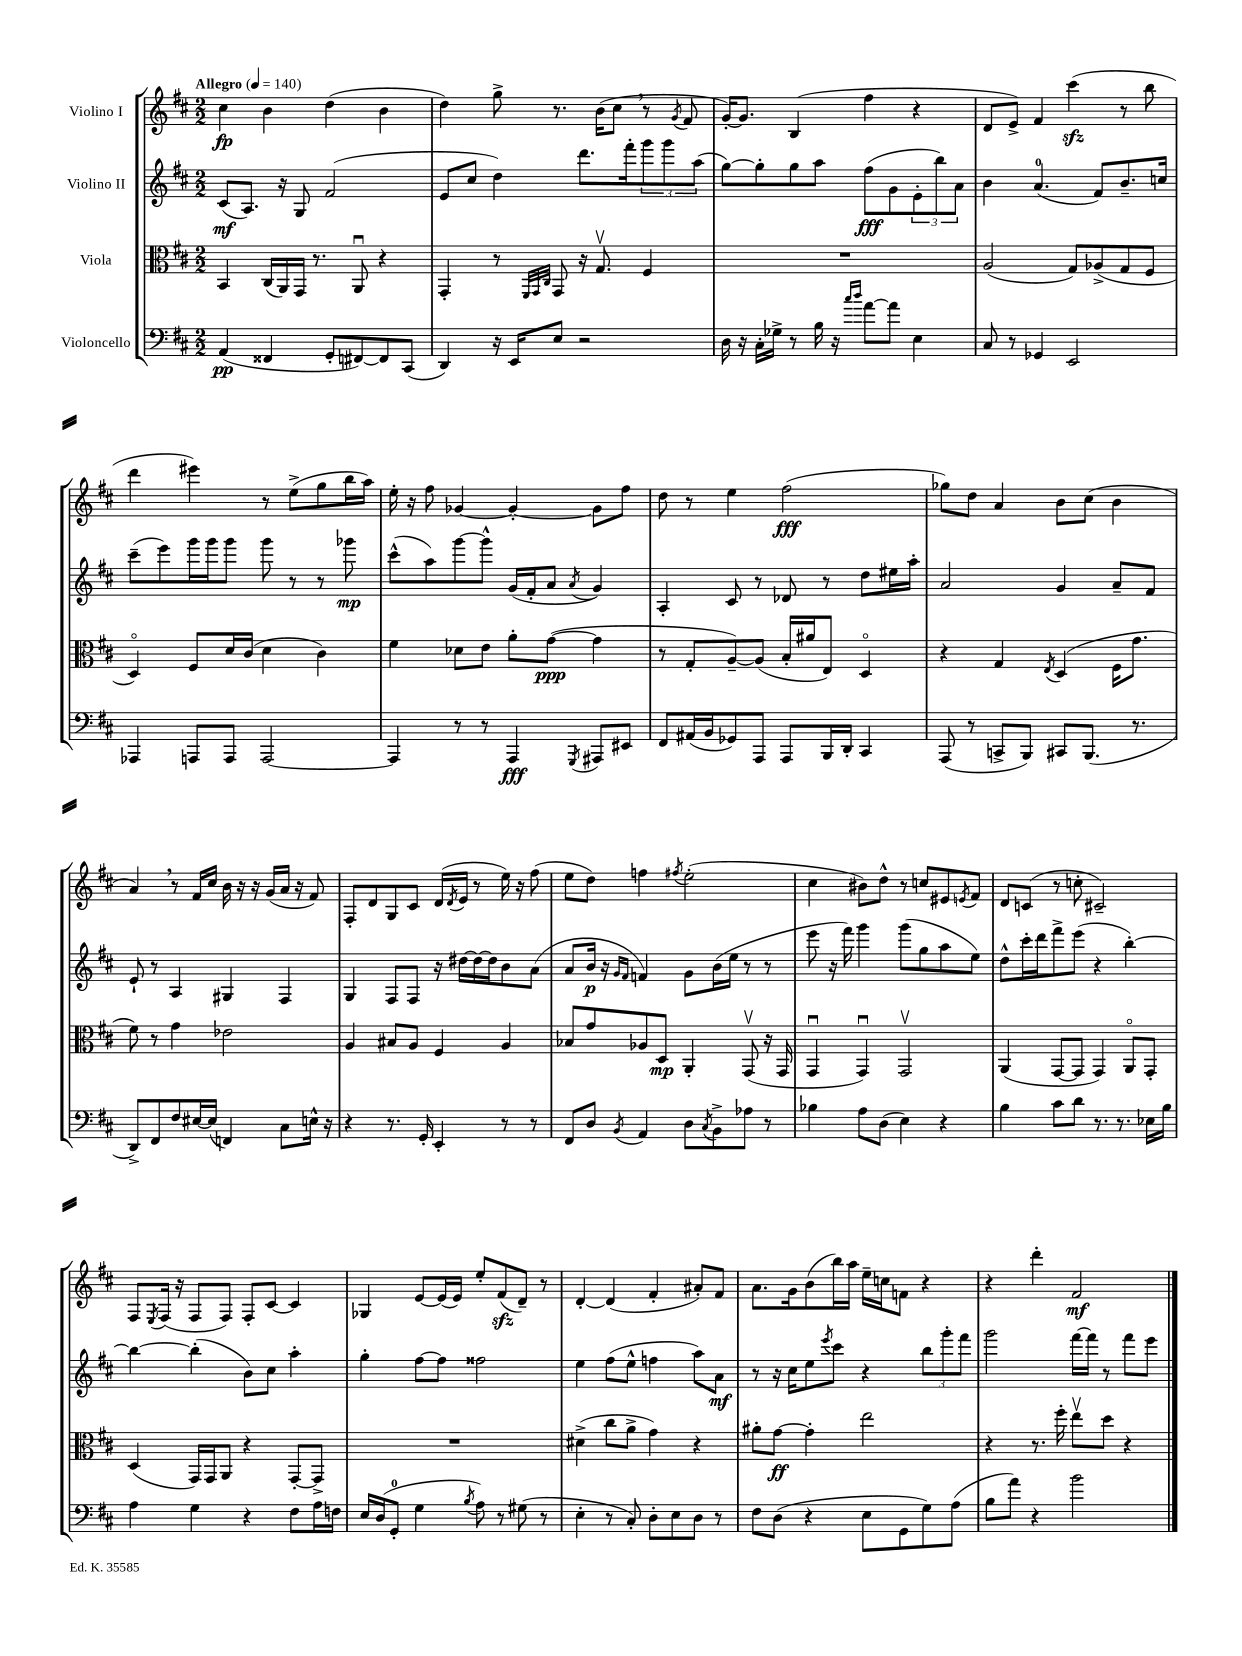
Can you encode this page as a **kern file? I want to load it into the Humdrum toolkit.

**kern	**dynam	**kern	**dynam	**kern	**dynam	**kern	**dynam
*part4	*part4	*part3	*part3	*part2	*part2	*part1	*part1
*staff4	*staff4	*staff3	*staff3	*staff2	*staff2	*staff1	*staff1
*I"Violoncello	*	*I"Viola	*	*I"Violino II	*	*I"Violino I	*
*clefF4	*	*clefC3	*	*clefG2	*	*clefG2	*
*k[f#c#]	*	*k[f#c#]	*	*k[f#c#]	*	*k[f#c#]	*
*M2/2	*	*M2/2	*	*M2/2	*	*M2/2	*
*MM140	*	*MM140	*	*MM140	*	*MM140	*
=1	=1	=1	=1	=1	=1	=1	=1
!	!	!	!	!	!	!LO:TX:a:B:t=Allegro	!
(4AA/	pp	4BB/	.	(8c#/L	mf	4cc#\	fp
.	.	.	.	8.A/J)	.	.	.
4FF##X/	.	(16C#/LL	.	.	.	4b\	.
.	.	16AA/)	.	16r	.	.	.
.	.	16GG/JJ	.	8G/	.	.	.
.	.	8.r	.	.	.	.	.
8GG'/L	.	.	.	(2f#/	.	(4dd\	.
[8FF#X/)	.	8AAu/	.	.	.	.	.
8FF#/]	.	4r	.	.	.	4b\	.
(8CC#/J	.	.	.	.	.	.	.
=2	=2	=2	=2	=2	=2	=2	=2
4DD/)	.	4GG'/	.	8e/L	.	4dd\)	.
.	.	.	.	8cc#/J	.	.	.
16r	.	8r	.	4dd\)	.	8gg^\	.
16EE/KL	.	.	.	.	.	.	.
.	.	32qqFF#/LLL	.	.	.	.	.
.	.	32qqGG/	.	.	.	.	.
.	.	32qqC#/JJJ	.	.	.	.	.
8E/J	.	8GG/	.	.	.	8.r	.
2r	.	16r	.	8.ddd\L	.	.	.
.	.	8.Gv/	.	.	.	(16b\KL	.
.	.	.	.	.	.	8cc#,\J	.
.	.	.	.	16fff#'\k	.	.	.
.	.	4F#/	.	12ggg\	.	8r	.
.	.	.	.	12ggg\	.	.	.
.	.	.	.	.	.	8qg/	.
.	.	.	.	.	.	8f#/	.
.	.	.	.	(12aa\J	.	.	.
=3	=3	=3	=3	=3	=3	=3	=3
16D\	.	1r	.	[8gg\L)	.	[16g'/KL)	.
16r	.	.	.	.	.	8.g/J]	.
16C#'\LL	.	.	.	8gg'\]	.	.	.
16G-X^\JJ	.	.	.	.	.	.	.
8r	.	.	.	8gg\	.	(4B/	.
16B\	.	.	.	8aa\J	.	.	.
16r	.	.	.	.	.	.	.
16qqcc#/LL	.	.	.	.	.	.	.
16qqdd/JJ	.	.	.	.	.	.	.
[8a\L	.	.	.	(8ff#\L	fff	4ff#\	.
8a\J]	.	.	.	8g\	.	.	.
4E\	.	.	.	12e'\	.	4r	.
.	.	.	.	12bb\)	.	.	.
.	.	.	.	12a\J	.	.	.
=4	=4	=4	=4	=4	=4	=4	=4
8C#/	.	(2A/	.	4b\	.	8d/L	.
8r	.	.	.	.	.	8e^/J)	.
4GG-X/	.	.	.	(4.a/	.	4f#/	.
2EE/	.	8G/L)	.	.	.	(4ccc#zz\	.
.	.	(8A-X^/	.	8f#/L)	.	.	.
.	.	8G/	.	8.b~/	.	8r	.
.	.	8F#/J	.	.	.	8bb\	.
.	.	.	.	16ccn/Jk	.	.	.
!!LO:LB:g=z
=5	=5	=5	=5	=5	=5	=5	=5
4AAA-X/	.	4D/)	.	(8ccc#~\L	.	4ddd\	.
.	.	.	.	8eee\)	.	.	.
8AAAn/L	.	8F#/L	.	16ggg\L	.	4eee#X\)	.
.	.	.	.	16ggg\J	.	.	.
8AAA/J	.	16d/L	.	8ggg\J	.	.	.
.	.	(16c#/JJ	.	.	.	.	.
[2AAA/	.	4d\	.	8ggg\	.	8r	.
.	.	.	.	8r	.	(8ee^\L	.
.	.	4c#\)	.	8r	.	8gg\	.
.	.	.	.	8ggg-X\	mp	16bb\L	.
.	.	.	.	.	.	16aa\JJ)	.
=6	=6	=6	=6	=6	=6	=6	=6
4AAA/]	.	4f#\	.	(8ccc#^^\L	.	16ee'\	.
.	.	.	.	.	.	16r	.
.	.	.	.	8aa\)	.	8ff#\	.
8r	.	8d-X\L	.	[8ggg\	.	[4g-X/	.
8r	.	8e\J	.	8ggg^^\J]	.	.	.
4AAA/	fff	8a'\L	.	(16g/LL	.	4g-'/_	.
.	.	.	.	16f#'/J	.	.	.
.	.	([8g\J	ppp	8a/J	.	.	.
8qGGG/	.	.	.	8qa/	.	.	.
8AAA#X/L	.	4g\]	.	4g/)	.	8g-\L]	.
8EE#X/J	.	.	.	.	.	8ff#\J	.
=7	=7	=7	=7	=7	=7	=7	=7
8FF#/L	.	8r	.	4A'/	.	8dd\	.
(16AA#X/L	.	8G'/L	.	.	.	8r	.
16BB/J	.	.	.	.	.	.	.
8GG-X/)	.	[8A~/)	.	8c#/	.	4ee\	.
8AAA/J	.	(8A/J]	.	8r	.	.	.
8AAA/L	.	16B'/LL	.	8d-X/	.	(2ff#\	fff
.	.	16a#X/J	.	.	.	.	.
16BBB/L	.	8E/J)	.	8r	.	.	.
16DD'/JJ	.	.	.	.	.	.	.
4CC#/	.	4D/	.	8dd\L	.	.	.
.	.	.	.	16ee#X\L	.	.	.
.	.	.	.	16aa'\JJ	.	.	.
=8	=8	=8	=8	=8	=8	=8	=8
(8AAA/	.	4r	.	2a/	.	8gg-X\L)	.
8r	.	.	.	.	.	8dd\J	.
8CCn^/L	.	4G/	.	.	.	4a/	.
8BBB/J)	.	.	.	.	.	.	.
.	.	8qE/	.	.	.	.	.
8CC#X/L	.	(4D/	.	4g/	.	8b\L	.
(8.BBB/J	.	.	.	.	.	(8cc#\J	.
.	.	16F#\KL	.	8a~/L	.	4b\	.
8.r	.	8.g\J	.	.	.	.	.
.	.	.	.	8f#/J	.	.	.
!!LO:LB:g=z
=9	=9	=9	=9	=9	=9	=9	=9
8DD^/L)	.	8f#\)	.	8e`/	.	4a,/)	.
8FF#/	.	8r	.	8r	.	.	.
8F#/	.	4g\	.	4A/	.	8r	.
[16E#X/L	.	.	.	.	.	16f#/LL	.
(16E#/JJ]	.	.	.	.	.	16cc#/JJ	.
4FFn/)	.	2e-X\	.	4G#X/	.	16b\	.
.	.	.	.	.	.	16r	.
.	.	.	.	.	.	16r	.
.	.	.	.	.	.	(16g/LL	.
8C#\L	.	.	.	4F#/	.	16a/JJ	.
.	.	.	.	.	.	16r	.
16En^^\Jk	.	.	.	.	.	8f#/)	.
16r	.	.	.	.	.	.	.
=10	=10	=10	=10	=10	=10	=10	=10
4r	.	4A/	.	4G/	.	8F#'/L	.
.	.	.	.	.	.	8d/	.
8.r	.	8B#X/L	.	8F#/L	.	8G/	.
.	.	8A/J	.	8F#/J	.	8c#/J	.
16GG'/	.	.	.	.	.	.	.
4EE'/	.	4F#/	.	16r	.	(16d/LL	.
.	.	.	.	.	.	8qd/	.
.	.	.	.	[16dd#X\LL	.	16e/JJ	.
.	.	.	.	16dd#\_	.	8r	.
.	.	.	.	16dd#\J]	.	.	.
8r	.	4A/	.	8b\	.	16ee\)	.
.	.	.	.	.	.	16r	.
8r	.	.	.	(8a\J	.	(8ff#\	.
=11	=11	=11	=11	=11	=11	=11	=11
8FF#/L	.	8B-X/L	.	8a/L	.	8ee\L	.
8D/J	.	8g/	.	16b/Jk	p	8dd\J)	.
.	.	.	.	16r	.	.	.
.	.	.	.	16qqg/LL	.	.	.
8qBB/	.	.	.	16qqf#/JJ	.	.	.
4AA/	.	8A-X/	.	4fn/)	.	4ffn\	.
.	.	8D/J	mp	.	.	.	.
.	.	.	.	.	.	8qff#X/	.
8D\L	.	4AA'/	.	8g\L	.	(2ee'\	.
8qC#/	.	.	.	.	.	.	.
8BB^\	.	.	.	(16b\L	.	.	.
.	.	.	.	16ee\JJ	.	.	.
8A-X\J	.	(8GGv/	.	8r	.	.	.
8r	.	16r	.	8r	.	.	.
.	.	16GG/	.	.	.	.	.
=12	=12	=12	=12	=12	=12	=12	=12
4B-X\	.	4GGu/	.	8eee\	.	4cc#\	.
.	.	.	.	16r	.	.	.
.	.	.	.	16fff#\)	.	.	.
8A\L	.	4GGu/)	.	4ggg\	.	8b#X\L)	.
(8D\J	.	.	.	.	.	8dd^^\J	.
4E\)	.	2GGv/	.	(8ggg\L	.	8r	.
.	.	.	.	8gg\	.	8ccn/L	.
4r	.	.	.	8aa\	.	8e#X/	.
.	.	.	.	.	.	8qen/	.
.	.	.	.	8ee\J)	.	8f#/J	.
=13	=13	=13	=13	=13	=13	=13	=13
4B\	.	(4AA/	.	8dd^^\L	.	8d/L	.
.	.	.	.	16ccc#'\L	.	(8cn/J	.
.	.	.	.	16ddd\J	.	.	.
8c#\L	.	[8GG/L	.	8fff#^\	.	8r	.
8d\J	.	8GG/J]	.	(8eee\J	.	8ccn'\	.
8.r	.	4GG/)	.	4r	.	2c#X~/)	.
8.r	.	.	.	.	.	.	.
.	.	8AA/L	.	[4bb'\)	.	.	.
16E-X\LL	.	8GG'/J	.	.	.	.	.
16B\JJ	.	.	.	.	.	.	.
!!LO:LB:g=z
=14	=14	=14	=14	=14	=14	=14	=14
4A\	.	(4D/	.	4bb\_	.	8F#/L	.
.	.	.	.	.	.	8qE/	.
.	.	.	.	.	.	(16F#/Jk	.
.	.	.	.	.	.	16r	.
4G\	.	16GG/LL)	.	(4bb'\]	.	8F#/L	.
.	.	16GG/J	.	.	.	.	.
.	.	8AA/J	.	.	.	8F#/J)	.
4r	.	4r	.	8b\L)	.	8F#'/L	.
.	.	.	.	8cc#\J	.	[8c#/J	.
8F#\L	.	[8GG'/L	.	4aa'\	.	4c#/]	.
16A\L	.	8GG^/J]	.	.	.	.	.
16Fn\JJ	.	.	.	.	.	.	.
=15	=15	=15	=15	=15	=15	=15	=15
16E/LL	.	1r	.	4gg'\	.	4G-X/	.
(16D/J	.	.	.	.	.	.	.
8GG'/J	.	.	.	.	.	.	.
4G\	.	.	.	[8ff#\L	.	[8e/L	.
.	.	.	.	8ff#\J]	.	(16e/L]	.
.	.	.	.	.	.	16e/JJ)	.
8qB/	.	.	.	.	.	.	.
8A\)	.	.	.	2ff##X\	.	8ee'/L	.
8r	.	.	.	.	.	(8f#zz/	.
(8G#X\	.	.	.	.	.	8d~/J)	.
8r	.	.	.	.	.	8r	.
=16	=16	=16	=16	=16	=16	=16	=16
4E'\	.	(4d#X^\	.	4ee\	.	[4d'/	.
8r	.	8cc#\L	.	(8ff#\L	.	(4d/]	.
8C#'/)	.	8a^\J	.	8ee^^\J	.	.	.
8D'\L	.	4g\)	.	4ffn\	.	4f#'/	.
8E\	.	.	.	.	.	.	.
8D\J	.	4r	.	8aa\L)	.	8a#X'/L)	.
8r	.	.	.	8a\J	mf	8f#/J	.
=17	=17	=17	=17	=17	=17	=17	=17
8F#\L	.	8a#X'\L	.	8r	.	8.a\L	.
(8D\J	.	[8g\J	ff	16r	.	.	.
.	.	.	.	16cc#\KL	.	16g\k	.
4r	.	4g'\]	.	8ee\	.	(8b\	.
.	.	.	.	8qeee/	.	.	.
.	.	.	.	8ccc#\J	.	16bb\L)	.
.	.	.	.	.	.	16aa\JJ	.
8E\L	.	2ee\	.	4r	.	16ee~\LL	.
.	.	.	.	.	.	16ccn\J	.
8GG\	.	.	.	.	.	8fn\J	.
8G\)	.	.	.	12bb\L	.	4r	.
.	.	.	.	12ggg'\	.	.	.
(8A\J	.	.	.	.	.	.	.
.	.	.	.	12fff#\J	.	.	.
=18	=18	=18	=18	=18	=18	=18	=18
8B\L	.	4r	.	2ggg\	.	4r	.
8a\J)	.	.	.	.	.	.	.
4r	.	8.r	.	.	.	4ddd'\	.
.	.	16ff#'\	.	.	.	.	.
2b\	.	8eev\L	.	[16fff#\LL	.	2f#/	mf
.	.	.	.	16fff#\JJ]	.	.	.
.	.	8dd\J	.	8r	.	.	.
.	.	4r	.	8fff#\L	.	.	.
.	.	.	.	8eee\J	.	.	.
==	==	==	==	==	==	==	==
*-	*-	*-	*-	*-	*-	*-	*-
